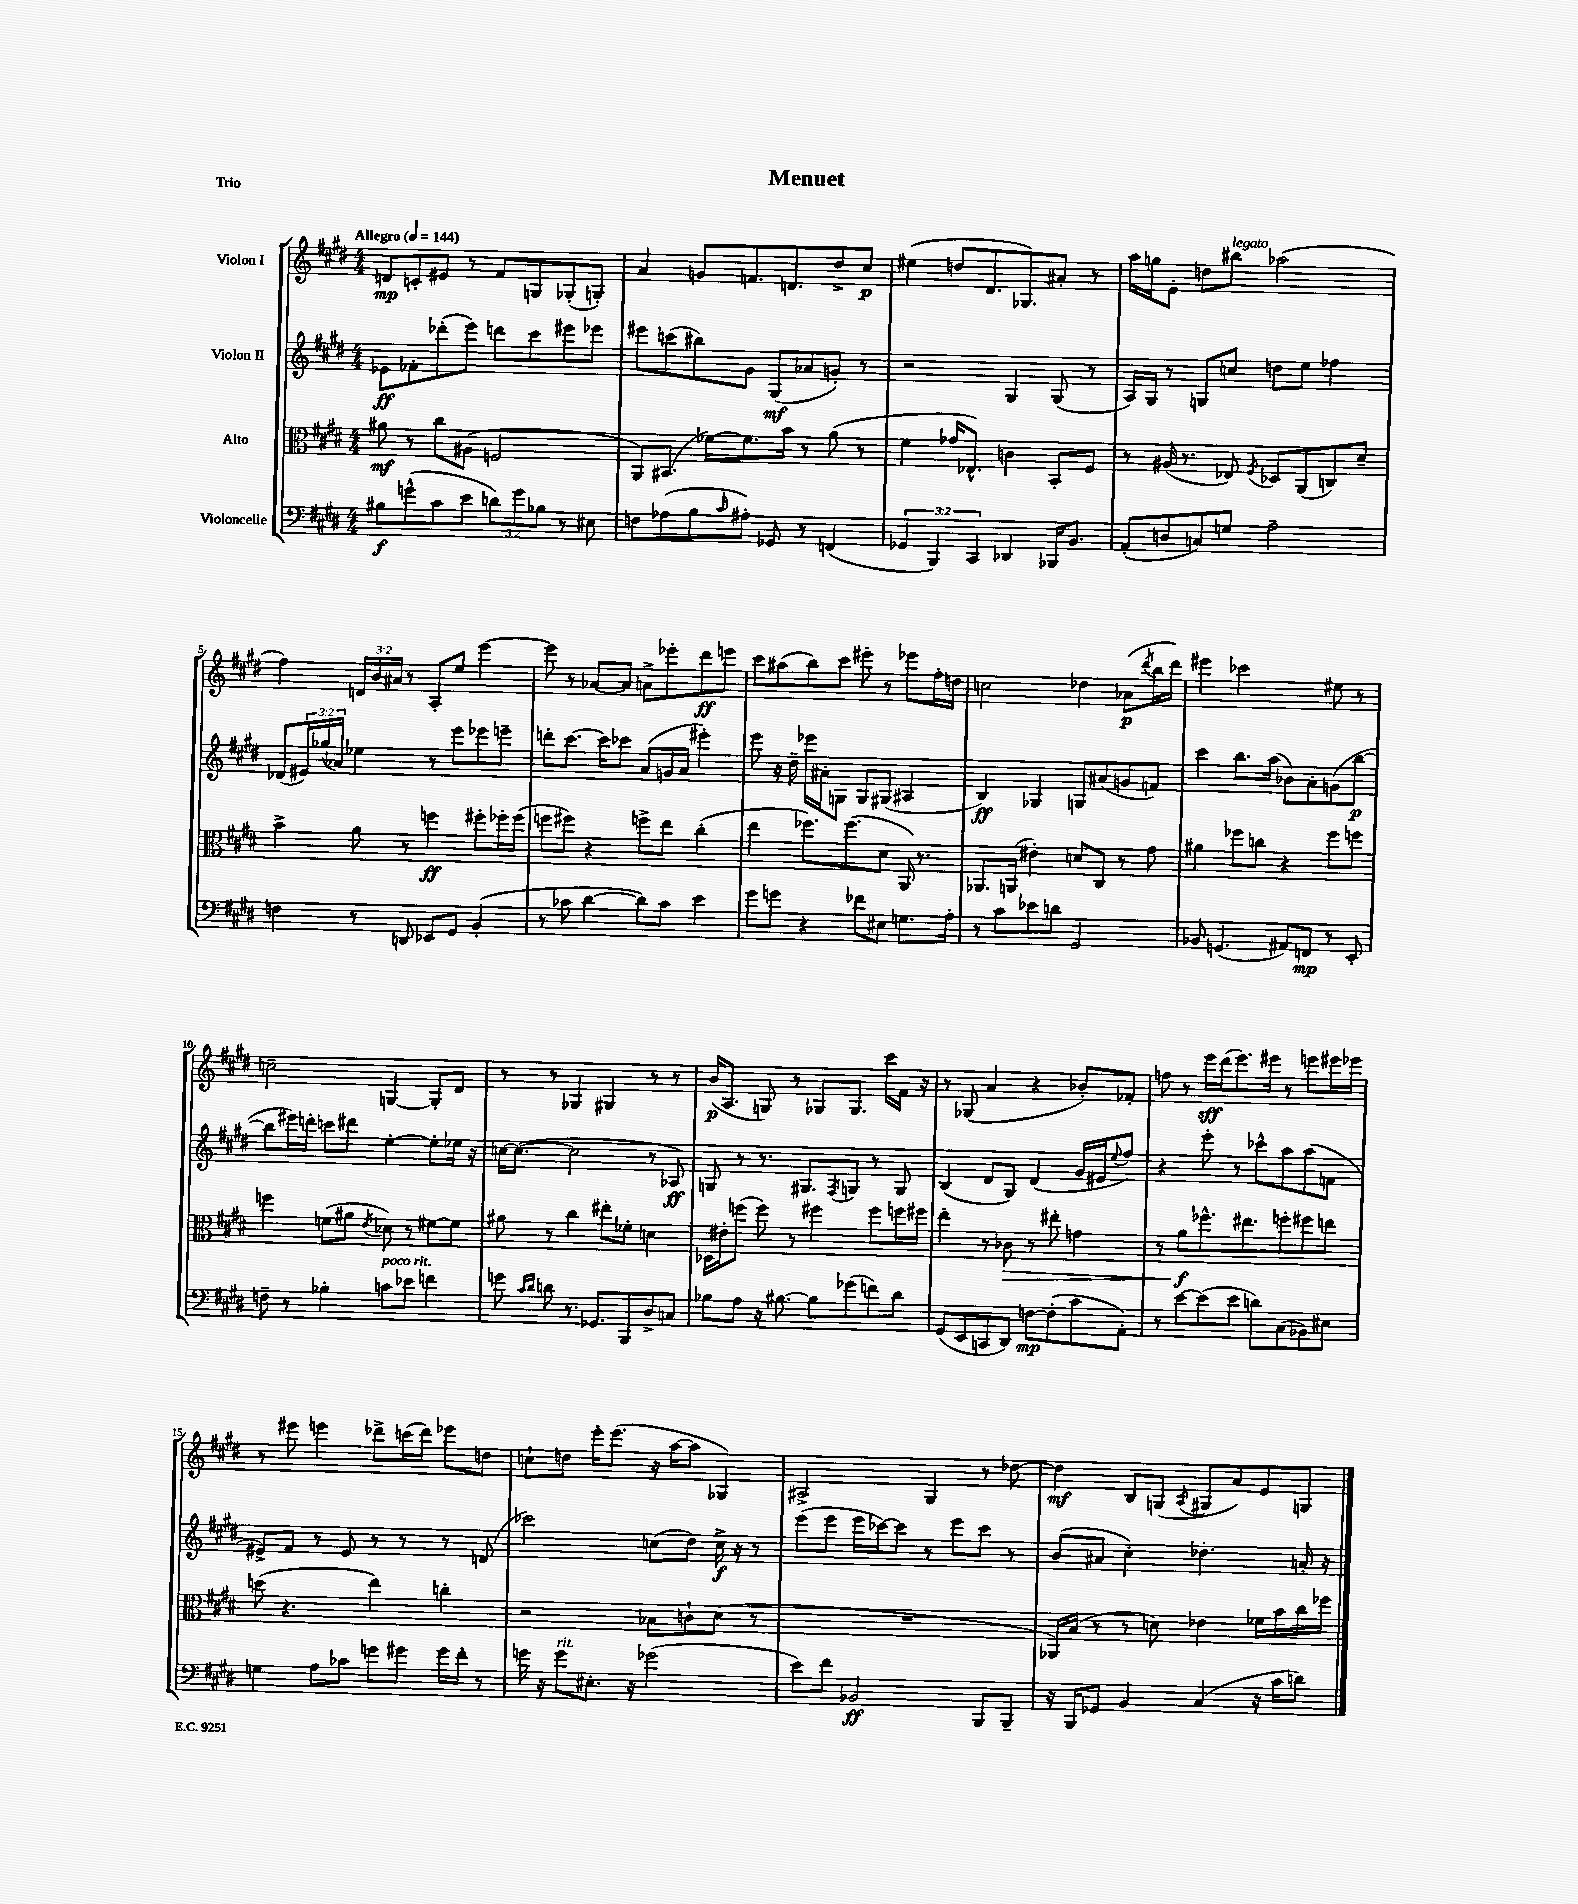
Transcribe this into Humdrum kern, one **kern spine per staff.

**kern	**kern	**kern	**kern
*staff4	*staff3	*staff2	*staff1
*clefF4	*clefC3	*clefG2	*clefG2
*k[f#c#g#d#]	*k[f#c#g#d#]	*k[f#c#g#d#]	*k[f#c#g#d#]
*M4/4	*M4/4	*M4/4	*M4/4
*MM144	*MM144	*MM144	*MM144
8B#	8a#	8e-	8d
(8g^^	8r	8f-'	8c'
8c#	8cc#	(8ddd-'	8e#
8e	(8A#	8eee)	8r
12d)	2F	8ddd	8f#
12g	.	.	.
.	.	8ccc#	8G
12B-	.	.	.
8r	.	8eee#	(8G-'
8E#	.	8eee-	8G')
=	=	=	=
8F	8AA)	8eee#	4a
(8A-	(8.BB#	(8ccc	.
8B	.	8bb#)	8g
.	[16f-)	.	.
16qqc#	.	.	.
8A#')	8.f-]	8g#	8.f
8GG-	.	(8G#	.
.	16b	.	8.d
8r	8r	8a-	.
(4FF	(8a	8g')	8dd#^
.	8r	8r	8cc#
=	=	=	=
6GG-	4f#	2r	(4ee#
6BBB)	.	.	.
.	16g-	.	8dd
.	8.E-^^)	.	.
6CC#	.	.	.
.	.	.	8.d#
4DD-	4c	4G#	.
.	.	.	8.G-)
16BBB-	8BB'	(8G#	8a#'
8.BB	.	.	.
.	8F#	8r	8r
=	=	=	=
(8AA'	8r	16A)	16aa
.	.	16G#	16gg
8D	(16A#	8r	8e'
.	8.r	.	.
8C)	.	8G	8dd
8G	8E-)	8cc	8bb#
.	8qF#	.	.
2A~	8D-	8dd	(2aa-
.	(8AA	8ee	.
.	8C)	4ff-	.
.	8d#~	.	.
=	=	=	=
4F	4b^	(8d-	4ff#)
.	.	24e#)	.
.	.	(24gg-	.
.	.	24a-)	.
8r	8a	4ee-	24d
.	.	.	24b
.	.	.	24a#
8DD	8r	.	8r
8EE-	4ff	8r	8A'
8GG#	.	8eee	8ee
(4BB'	8ff#'	8eee-	[4eee
.	16ff-'	8eee~	.
.	(16ff-	.	.
=	=	=	=
8r	8ff	8ddd'	8eee]
8c-	8ff#)	[8.ccc#	8r
[4d#	4r	.	[8a-
.	.	16ccc#]	.
.	.	8ccc-	8a-]
8d#])	8ff^	(8a	8a^
8c-	8ee	16g	8eee-'
.	.	16a	.
4e	(4cc#'	4eee#')	8ddd#
.	.	.	8eee
=	=	=	=
8g#	4ee	8eee	8ccc#
8g	.	16r	(8aa#
.	.	16dd#~	.
4r	8.ff-)	16eee-	8bb)
.	.	16a#'	.
.	.	8G	8ccc#
.	(8.ff-	.	.
8f-	.	8G	8eee#'
8E#	8d#	(8G#	8r
8.G	16AA)	4A#	8eee-
.	8.r	.	.
.	.	.	16ff#'
16A'	.	.	16dd
=	=	=	=
8r	8.AA-	4B)	2cc
8c#	.	.	.
.	(16AA	.	.
8e-	4e#')	4G-	.
8d	.	.	.
2GG#	8d	8G	4dd-
.	8C#	(8a#	.
.	8r	8g	(8a-
.	.	.	8qddd#
.	8g#	8f)	16bb
.	.	.	16ddd#)
=	=	=	=
8BB-	4a#	4ccc#	4eee#
(4.GG	.	.	.
.	8ff-	8.bb	2ccc-
.	8cc	.	.
.	.	(16aa	.
8AA#)	4r	8b-)	.
8FF	.	8a'	.
8r	8ff-	(8g	8ee#
8EE'	8ff	[8bb	8r
=	=	=	=
8F~	4ff	8bb]	2cc~
8r	.	16eee#)	.
.	.	16ddd'	.
4B-'	(8f	8ccc	.
.	8a#	8ddd#	.
.	8qe	.	.
8c	8d-)	[4ee'	[4G
8e-	8r	.	.
4f	[8f#	8ee']	8G']
.	8f#]	16ee-	8d#
.	.	16r	.
=	=	=	=
8g	8a#	[16cc	8r
.	.	(8.cc_	.
16qqc#	.	.	.
16qqd#	.	.	.
8d	8r	.	8r
8.r	4cc#	2cc]	4G-
8.GG-	.	.	.
.	8ee#'	.	4G#
8BBB	8f-'	.	.
8D#^	4d	8r	8r
8C	.	8A-)	8r
=	=	=	=
8B-	16D-	8G	(16b
.	16e#'	.	8.A
8A	(8ff	8r	.
16r	8ff)	8.r	8G)
[8.B#	.	.	.
.	8r	.	8r
.	.	8.G#	.
8B#]	4ff#	.	8G-
.	.	8qF#	.
(8g-	.	8G	8.G-
8f)	8ff#	8r	.
.	.	.	16ccc#
8d#	16ff	8G	16f#
.	16ff#	.	16r
=	=	=	=
(8GG#	4ee'	(4B	8r
8EE	.	.	(8G-
8CC	8r	8d#	4a
8DD#)	8c-	8G#)	.
[8F	8r	(4d#	4r
(8F']	8ee#'	.	.
8c#	4g	16g#	8b-')
.	.	16e#	.
.	.	8qqee	.
8AA')	.	8ff#)	8f-'
=	=	=	=
8r	8r	4r	8ff
[8e	8a	.	8r
(8e]	8.ff-^^	8eee'	16eee
.	.	.	(16ddd#
8e	.	8r	8.eee)
.	8.ee#	.	.
8d)	.	8ccc-^^	.
.	.	.	16eee#
(8C#	8ff'	8aa	8r
8BB-)	8ff#	(8aa	8eee
8E#	8ee	8f	16eee#
.	.	.	16eee-
=	=	=	=
4G	(8dd	8e#^)	8r
.	4.r	8f#	8eee#
8A	.	8r	4eee
8c-	.	8e#	.
8g	4ee)	8r	8ddd-^
8g#	.	8r	(16ccc
.	.	.	16ddd-)
16g#	4cc'	8r	8eee-
16f#'	.	.	.
8r	.	(8d	8dd
=	=	=	=
16g	2r	2ccc-)	8cc`
16r	.	.	.
8g	.	.	8dd
8.E#'	.	.	16eee'
.	.	.	(8.eee
16r	.	.	.
(2g-	8B-	(8cc	16r
.	.	.	[16aa
.	8c`	8dd#)	8aa]
.	(8d#	16cc^	4G-)
.	.	16r	.
.	8r	8r	.
=	=	=	=
8e)	1r	(8eee	2A#^
8f#	.	8eee	.
2BB-	.	16eee	.
.	.	[16ccc-)	.
.	.	8ccc-]	.
.	.	8r	4G#
.	.	8eee	.
8BBB	.	8ccc-	8r
8BBB~	.	8r	[8dd-
=	=	=	=
16r	16AA-)	(8b	4dd-]
16BBB	(16B	.	.
8GG-	8r	8a#	.
4BB	8r	4cc#')	8B
.	8d)	.	(8G
.	.	.	8qA
(4C#	4e-	4.dd-'	8G#
.	.	.	8a)
16r	16f-	.	8e
16c#	16b	.	.
8d)	16cc#	16a'	8G
.	16ff-	16r	.
==	==	==	==
*-	*-	*-	*-
